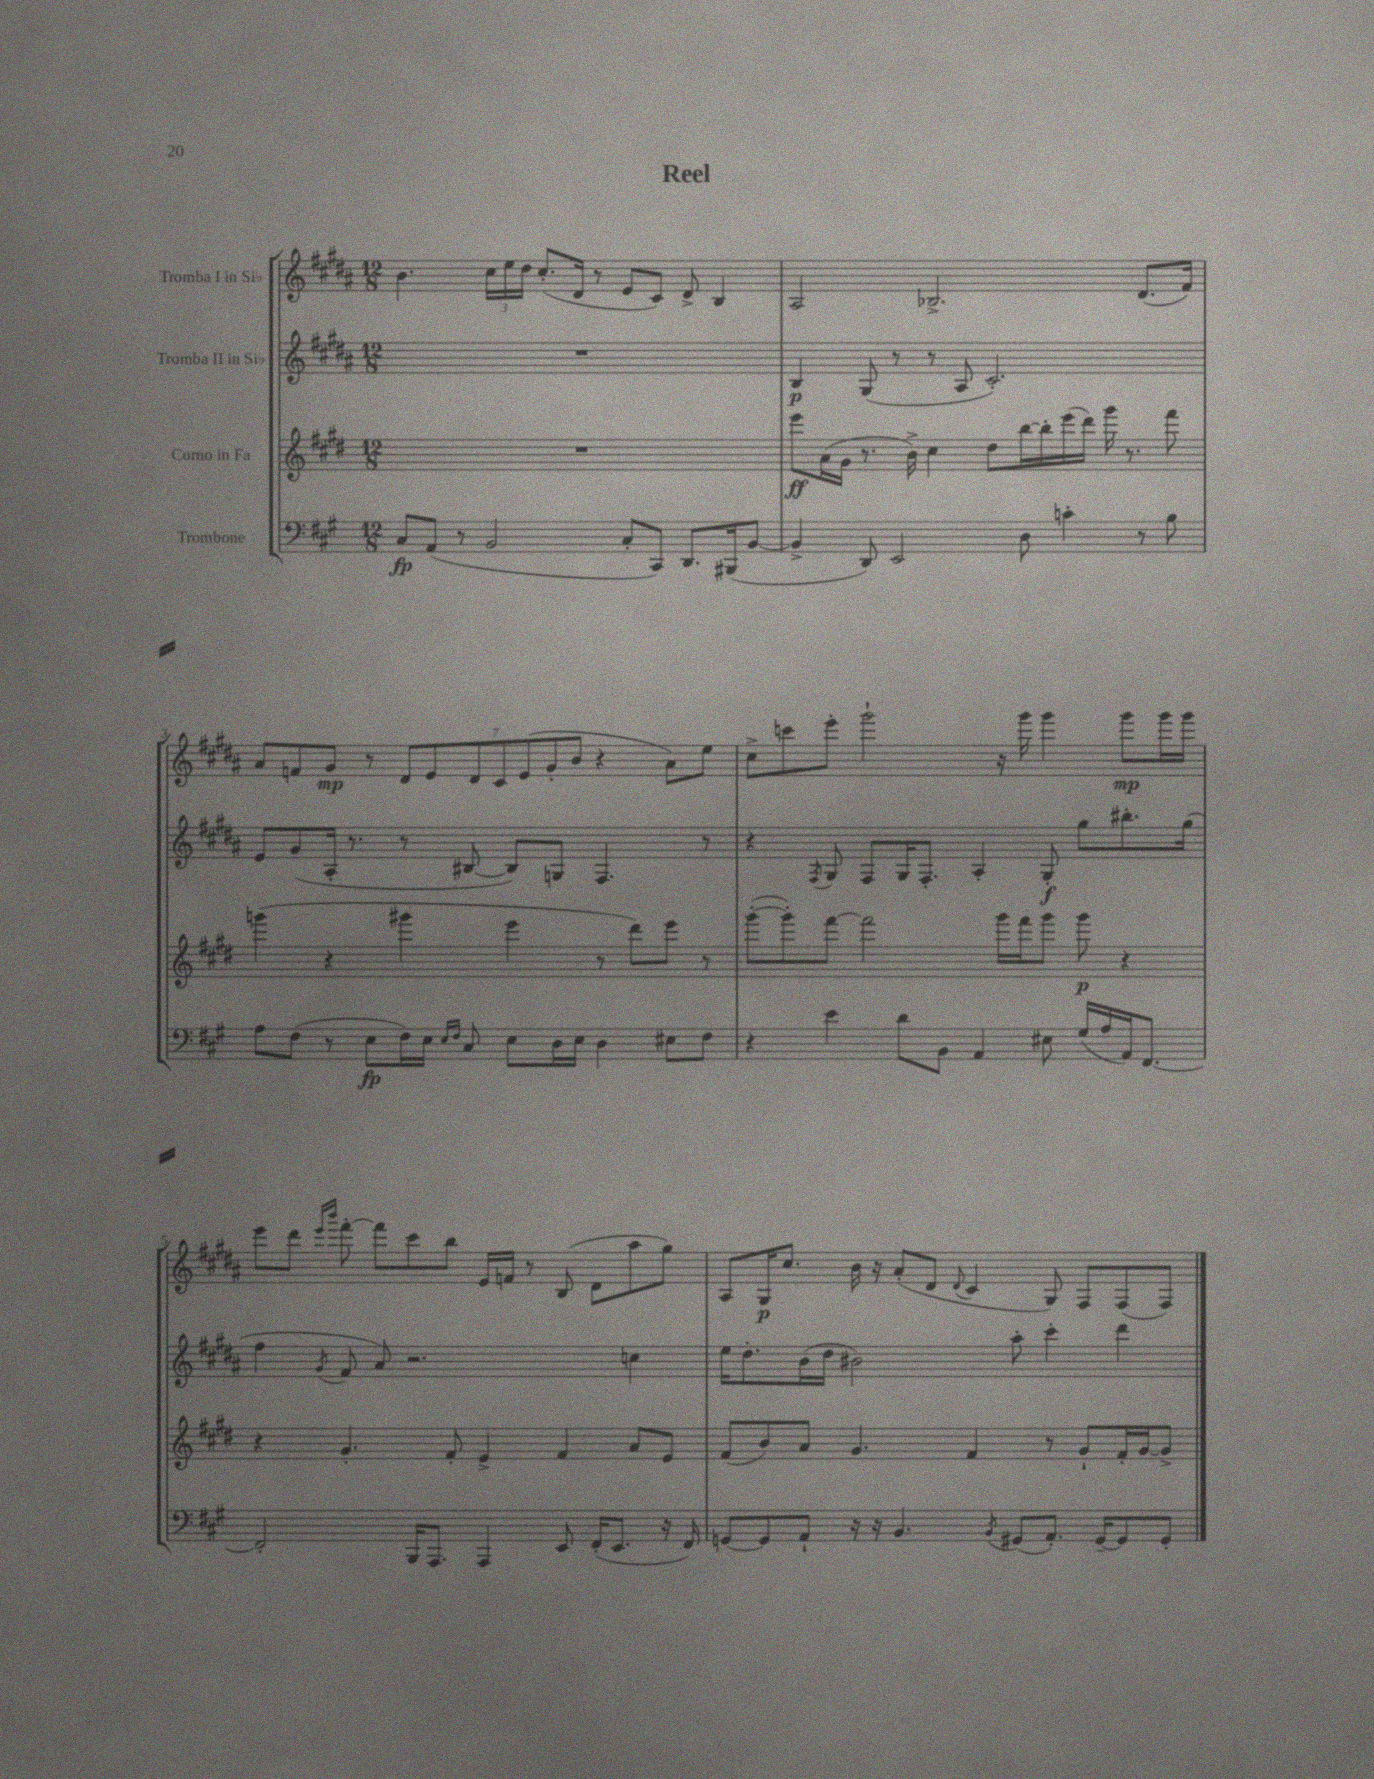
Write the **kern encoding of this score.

**kern	**dynam	**kern	**dynam	**kern	**dynam	**kern	**dynam
*part4	*part4	*part3	*part3	*part2	*part2	*part1	*part1
*staff4	*staff4	*staff3	*staff3	*staff2	*staff2	*staff1	*staff1
*I"Trombone	*	*I"Corno in Fa	*	*I"Tromba II in Si♭	*	*I"Tromba I in Si♭	*
*clefF4	*	*clefG2	*	*clefG2	*	*clefG2	*
*k[f#c#g#]	*	*k[f#c#g#d#]	*	*k[f#c#g#d#a#]	*	*k[f#c#g#d#a#]	*
*M12/8	*	*M12/8	*	*M12/8	*	*M12/8	*
=1	=1	=1	=1	=1	=1	=1	=1
8C#/L	fp	1.r	.	1.r	.	4.b\	.
(8AA/J	.	.	.	.	.	.	.
8r	.	.	.	.	.	.	.
2BB/	.	.	.	.	.	24cc#\LL	.
.	.	.	.	.	.	24ee\	.
.	.	.	.	.	.	24dd#\JJ	.
.	.	.	.	.	.	(8.cc#'/L	.
.	.	.	.	.	.	16d#/Jk	.
.	.	.	.	.	.	8r	.
8C#'/L	.	.	.	.	.	8e/L	.
8CC#/J)	.	.	.	.	.	8c#/J)	.
8.DD/L	.	.	.	.	.	8d#^/	.
.	.	.	.	.	.	4B/	.
(16BBB#X/k	.	.	.	.	.	.	.
[8BB/J	.	.	.	.	.	.	.
=2	=2	=2	=2	=2	=2	=2	=2
4BB^/]	.	8eee\L	ff	4B/	p	2A#/	.
.	.	(16a\L	.	.	.	.	.
.	.	16g#\JJ	.	.	.	.	.
8DD/)	.	8.r	.	(8G#/	.	.	.
2EE/	.	.	.	8r	.	.	.
.	.	16b^\)	.	.	.	.	.
.	.	4cc#\	.	8r	.	2.B-X^/	.
.	.	.	.	8A#/	.	.	.
.	.	8dd#\L	.	2.c#'/)	.	.	.
8D\	.	[16bb\L	.	.	.	.	.
.	.	16bb'\]	.	.	.	.	.
4cn'\	.	(16eee\	.	.	.	.	.
.	.	16ddd#\JJ)	.	.	.	.	.
.	.	16ggg#\	.	.	.	.	.
.	.	8.r	.	.	.	.	.
8r	.	.	.	.	.	(8.d#/L	.
8B\	.	8fff#\	.	.	.	.	.
.	.	.	.	.	.	16f#/Jk)	.
!!LO:LB:g=z
=3	=3	=3	=3	=3	=3	=3	=3
8A\L	.	(4gggn\	.	8e/L	.	8a#/L	.
(8F#\J	.	.	.	(8g#/	.	8fn/	.
8r	.	4r	.	16A#'/Jk	.	8g#/J	mp
.	.	.	.	8.r	.	.	.
8E\L	fp	.	.	.	.	8r	.
16F#\L)	.	4ggg#X\	.	8r	.	14d#/L	.
16E\JJ	.	.	.	.	.	.	.
.	.	.	.	.	.	14e/	.
16qqE/LL	.	.	.	.	.	.	.
16qqF#/JJ	.	.	.	.	.	.	.
8C#/	.	.	.	[8B#X/	.	.	.
.	.	.	.	.	.	14d#/	.
.	.	.	.	.	.	14c#/	.
8E\L	.	4eee\	.	8B#/L])	.	.	.
.	.	.	.	.	.	(14e/	.
.	.	.	.	.	.	14g#'/	.
16D\L	.	.	.	8Gn/J	.	.	.
.	.	.	.	.	.	14b/J	.
16E\JJ	.	.	.	.	.	.	.
4D\	.	8r	.	4.F#/	.	4r	.
.	.	8ddd#\L)	.	.	.	.	.
8E#X\L	.	8eee\J	.	.	.	8a#\L)	.
8F#\J	.	8r	.	8r	.	8ee\J	.
=4	=4	=4	=4	=4	=4	=4	=4
4r	.	([8ggg#'\L	.	4r	.	8cc#^\L	.
.	.	8ggg#'\])	.	.	.	8cccn\	.
.	.	.	.	8qF#/	.	.	.
4e\	.	[8fff#\J	.	8G#/	.	8eee'\J	.
.	.	2fff#\]	.	8F#/L	.	2ggg#`\	.
8d\L	.	.	.	16G#/K	.	.	.
.	.	.	.	8.F#'/J	.	.	.
8BB\J	.	.	.	.	.	.	.
4AA/	.	.	.	4A#'/	.	.	.
.	.	16ggg#\LL	.	.	.	16r	.
.	.	16fff#\J	.	.	.	16ggg#\	.
8E#X\	.	8ggg#\J	.	8G#'/	f	4ggg#\	.
(16G#/LL	.	8ggg#\	p	8gg#\L	.	.	.
16A/	.	.	.	.	.	.	.
16AA/J)	.	4r	.	8.bb#X'\	.	8ggg#\L	mp
[8.FF#/J	.	.	.	.	.	.	.
.	.	.	.	.	.	16ggg#\L	.
.	.	.	.	(16gg#\Jk	.	16ggg#\JJ	.
!!LO:LB:g=z
=5	=5	=5	=5	=5	=5	=5	=5
2FF#'/]	.	4r	.	4ff#\	.	8eee\L	.
.	.	.	.	.	.	8ddd#\J	.
.	.	.	.	.	.	16qqeee/LL	.
.	.	.	.	8qg#/	.	16qqbbb/JJ	.
.	.	4.g#'/	.	8f#/	.	[8fff#'\	.
.	.	.	.	8a#/)	.	8fff#\L]	.
16BBB/KL	.	.	.	2.r	.	8ccc#\	.
8.AAA/J	.	.	.	.	.	.	.
.	.	8f#'/	.	.	.	8bb\J	.
4AAA/	.	4e^/	.	.	.	16e/LL	.
.	.	.	.	.	.	16fn/JJ	.
.	.	.	.	.	.	8r	.
8EE/	.	4f#/	.	.	.	(8B/	.
(16FF#'/KL	.	.	.	.	.	8d#\L	.
8.EE/J	.	.	.	.	.	.	.
.	.	8a/L	.	4ccn\	.	8aa#\	.
16r	.	8e/J	.	.	.	8gg#\J)	.
16FF#/)	.	.	.	.	.	.	.
=6	=6	=6	=6	=6	=6	=6	=6
[8GGn/L	.	(8f#/L	.	16ee\KL	.	8A#/L	.
.	.	.	.	8.dd#'\	.	.	.
8GG/]	.	8b/)	.	.	.	16G#/K	p
.	.	.	.	.	.	8.cc#/J	.
8AA`/J	.	8a/J	.	(16b\L	.	.	.
.	.	.	.	16dd#\JJ	.	.	.
16r	.	4.g#/	.	2b#X\)	.	16b\	.
16r	.	.	.	.	.	16r	.
4.BB/	.	.	.	.	.	(8a#'/L	.
.	.	.	.	.	.	8d#/J	.
.	.	.	.	.	.	8qqd#/	.
.	.	4f#/	.	.	.	4c#/	.
8qBB/	.	.	.	.	.	.	.
(8GG#X/L	.	.	.	8aa#'\	.	.	.
8.AA'/J)	.	8r	.	4ccc#'\	.	8G#/)	.
.	.	8g#`/L	.	.	.	8F#/L	.
[16GG#~/KL	.	.	.	.	.	.	.
8GG#/]	.	16f#'/L	.	4ddd#\	.	(8F#/	.
.	.	[16g#/J	.	.	.	.	.
8GG#'/J	.	8g#^/J]	.	.	.	8F#/J)	.
==	==	==	==	==	==	==	==
*-	*-	*-	*-	*-	*-	*-	*-
